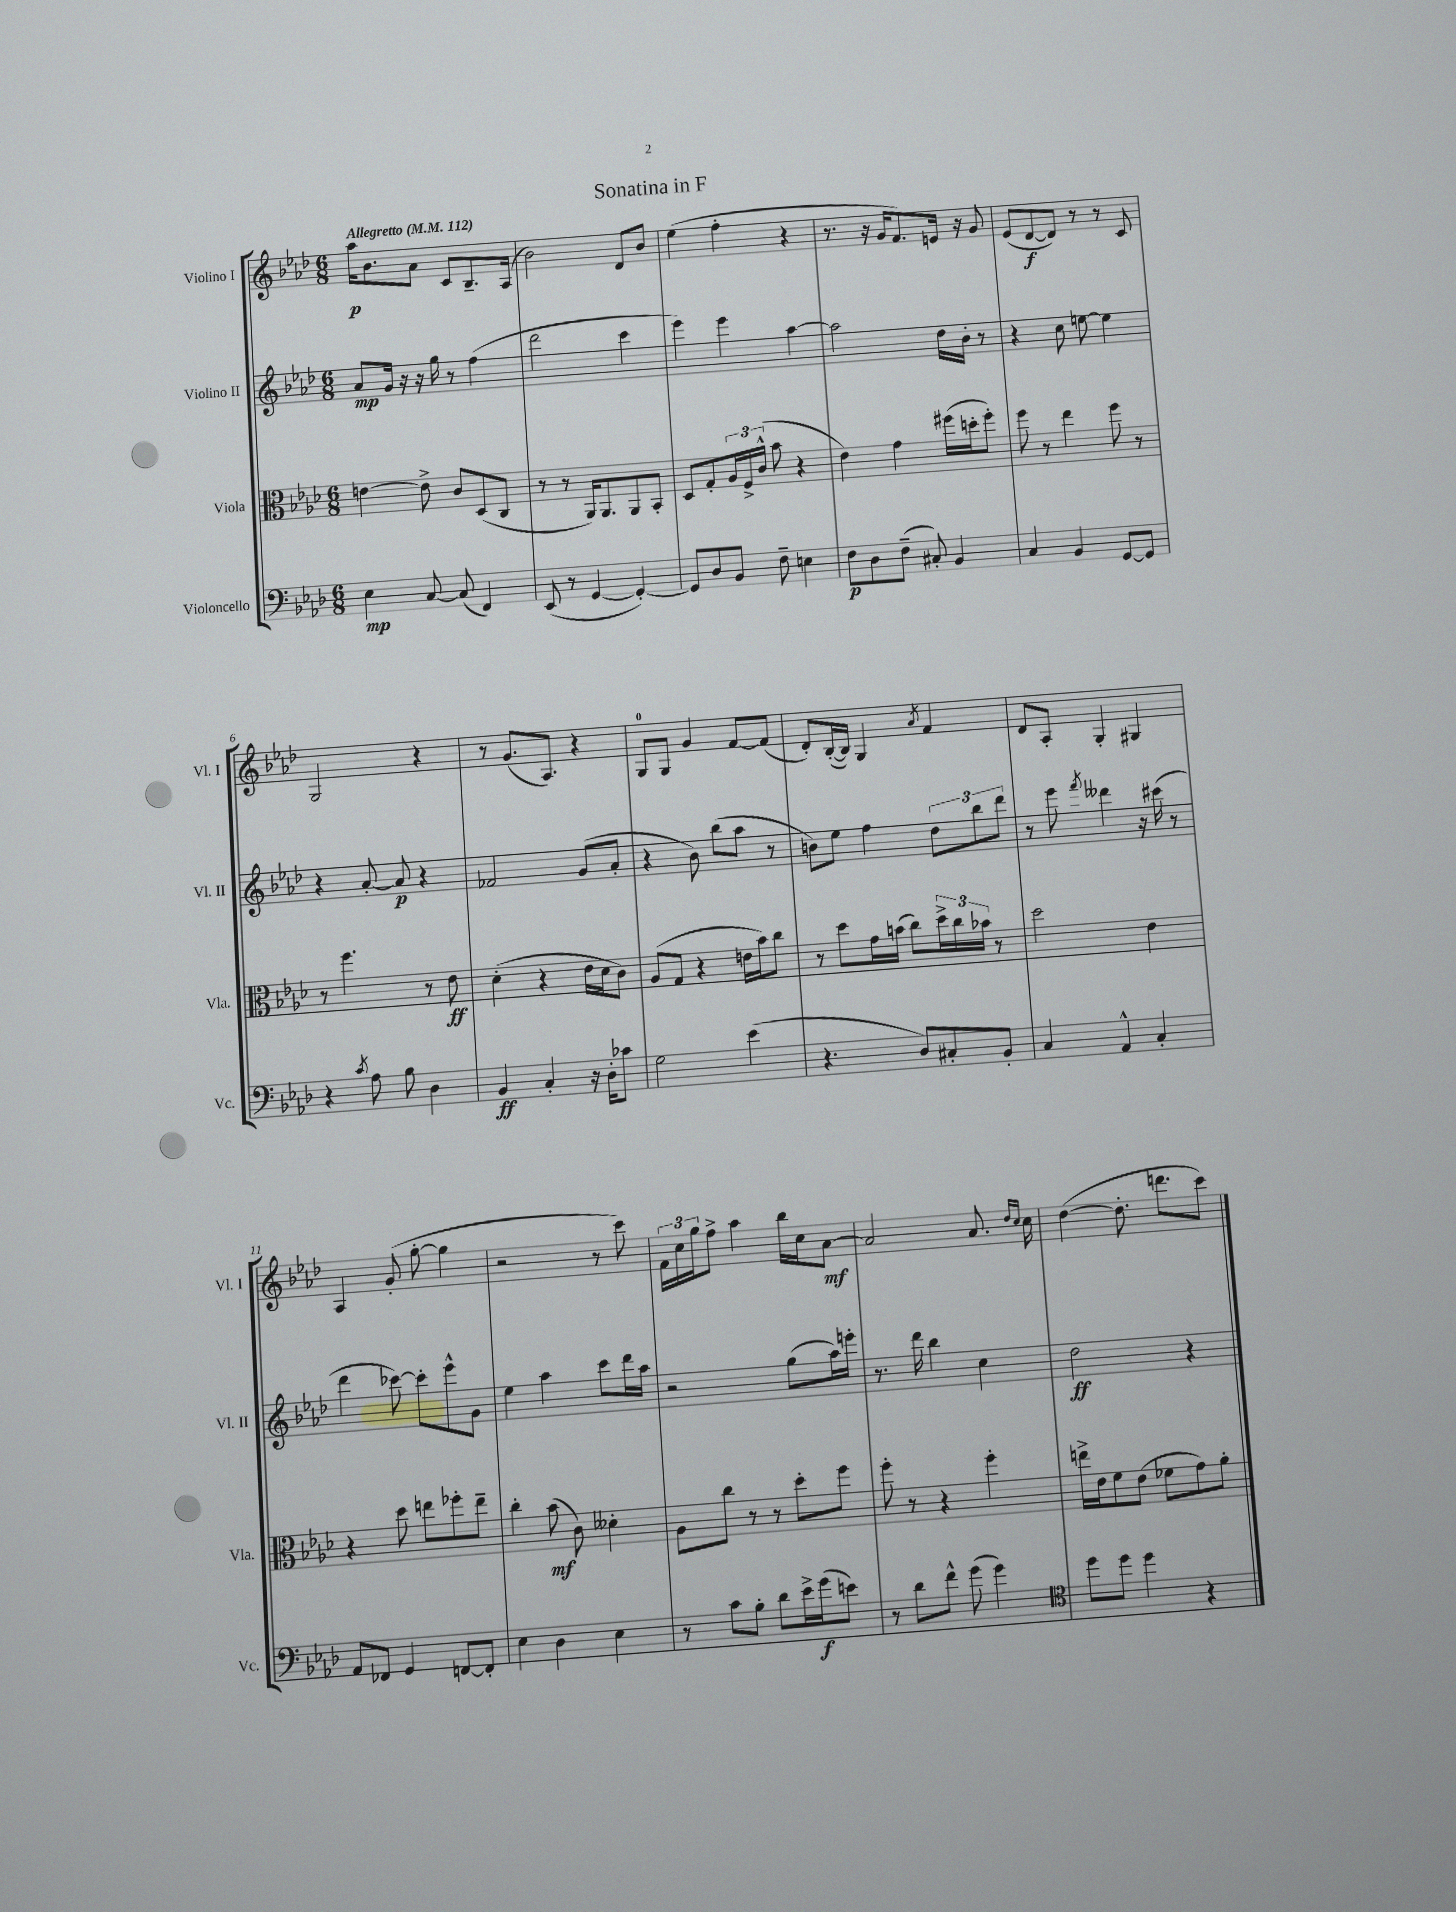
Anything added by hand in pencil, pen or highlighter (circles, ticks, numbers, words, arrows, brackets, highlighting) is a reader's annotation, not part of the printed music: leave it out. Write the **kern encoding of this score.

**kern	**kern	**kern	**kern
*staff4	*staff3	*staff2	*staff1
*clefF4	*clefC3	*clefG2	*clefG2
*k[b-e-a-d-]	*k[b-e-a-d-]	*k[b-e-a-d-]	*k[b-e-a-d-]
*M6/8	*M6/8	*M6/8	*M6/8
*MM112	*MM112	*MM112	*MM112
4E-\	[4e\	8a-/L	16aa-\LK
.	.	.	8.b-\
.	.	16g/Jk	.
.	.	16r	.
[8C/	8e^\]	16r	8a-\J
.	.	16gg\	.
(8C/]	8c/L	8r	8c/L
4FF/)	(8D-/	(4ff\	8.B-~/
.	8C/J	.	.
.	.	.	(16A-/Jk
=	=	=	=
(8EE-/	8r	2ddd-\	2b-\)
8r	8r	.	.
[4GG/	16AA-/LK)	.	.
.	8.AA-/	.	.
4GG'/_)	8AA-/	4ccc\	8d-/L
.	8BB-'/J	.	8b-/J
=	=	=	=
8GG/]L	8D-/L	4eee-\)	(4ee-\
8D-/	8G'/	.	.
8BB-/J	24A-/L	4eee-\	4ff'\
.	24F^/	.	.
.	(24c^^/JJ	.	.
8F~\	8b-\	.	.
4E\	4r	[4aa-\	4r
=	=	=	=
8F\L	4e-\)	2aa-\]	8.r
8D-\	.	.	.
.	.	.	16r
(8F~\J	4g\	.	16g/LK
.	.	.	8.f/)
8C#'/)	.	.	.
4BB-/	(16ff#\LL	16dd-\LL	16e/Jk
.	16dd'\J	16b-'\JJ	16r
.	8ff#'\J)	8r	8g/
=	=	=	=
4C/	8ff\	4r	(8e-/L
.	8r	.	[8d-/
4BB-/	4ee-\	8cc\	8d-/]J)
.	.	[8ee\	8r
[8GG/L	8ff\	4ee\]	8r
8GG/]J	8r	.	8c/
=	=	=	=
4r	8r	4r	2G/
.	4.ff\	.	.
8qc/	.	.	.
8A-\	.	[8a-'/	.
8B-\	.	8a-/]	.
4D-\	8r	4r	4r
.	8e-\	.	.
=	=	=	=
4BB-/	(4d-'\	2f-/	8r
.	.	.	(8.g/L
4C'/	4r	.	.
.	.	.	8.A-/J)
16r	16e-\LL	(8g/L	4r
16D-'\LK	16d-\J	.	.
8c-\J	8c\J)	8a-'/J	.
=	=	=	=
2G\	(8A-/L	4r	8G/L
.	8G/J	.	8G/J
.	4r	8b-\)	4g/
.	.	(8bb-\L	.
(4e-\	16e\LL	8aa-\J	[8f/L
.	16b-\J)	.	.
.	8cc\J	8r	(8f/]J
=	=	=	=
4.r	8r	8b\L)	8d-'/L)
.	8dd-\L	8ee-\J	([16B-'/L
.	.	.	16B-/]JJ)
.	16g\L	4ff\	4G/
.	(16b\JJ	.	.
8D-/L)	8cc\L)	.	.
.	.	.	8qa-/
8C#'/	24dd-^\L	12dd-\L	4f/
.	24cc\	.	.
.	24b-\JJ	12bb-\	.
8BB-'/J	8r	.	.
.	.	12ddd-\J	.
=	=	=	=
4C/	2dd-\	8r	8d-/L
.	.	8eee-\	8A-'/J
.	.	8qfff/	.
4AA-^^/	.	4ddd--\	4G'/
4C'/	4e-\	16r	4G#/
.	.	(16ccc#\	.
.	.	8r	.
=	=	=	=
8AA-/L	4r	4ddd-\	4A-/
8FF-/J	.	.	.
4GG/	8dd-\	[8ccc-\)	(8g'/
.	8ee\L	8ccc-'\]L	[8gg'\
[8FF/L	8ff-'\	8eee-^^\	4gg\]
8FF'/]J	8ee~\J	8g\J	.
=	=	=	=
4E-\	4cc'\	4ee-\	2r
4D-\	(8b-\	4aa-\	.
.	8c\)	.	.
4E-\	4d--'\	8ccc\L	8r
.	.	16ddd-\L	8ccc\)
.	.	16aa-\JJ	.
=	=	=	=
8r	8A-\L	2r	24f\LL
.	.	.	24cc\
.	.	.	24gg\J
8c\L	8cc\J	.	8ff^\J
8B-'\J	8r	.	4aa-\
8d-\L	8r	.	.
16e-^\L	8dd-'\L	(8gg\L	16bb-\LL
(16g\J	.	.	16cc\J
8e\J)	8ff\J	16aa-\L)	[8a-\J
.	.	16eee'\JJ	.
=	=	=	=
8r	8ff'\	8.r	2a-/]
8d-\L	8r	.	.
.	.	16ddd-\	.
8f^^\J	4r	4bb-\	.
(8g\	.	.	.
4g\)	4ff'\	4cc\	8.a-/
.	.	.	16qqdd-/LL
.	.	.	16qqcc/JJ
.	.	.	16cc\
=	=	=	=
*clefC4	*	*	*
8dd-\L	16ee^\LL	2dd-\	([4dd-\
.	16e-\J	.	.
8dd-\J	8f\	.	.
4dd-\	(8e-\J	.	8.dd-'\]
.	8f-\L	.	.
.	.	.	8.ddd\L
4r	8g\)	4r	.
.	8a-'\J	.	8ccc\J)
==	==	==	==
*-	*-	*-	*-
